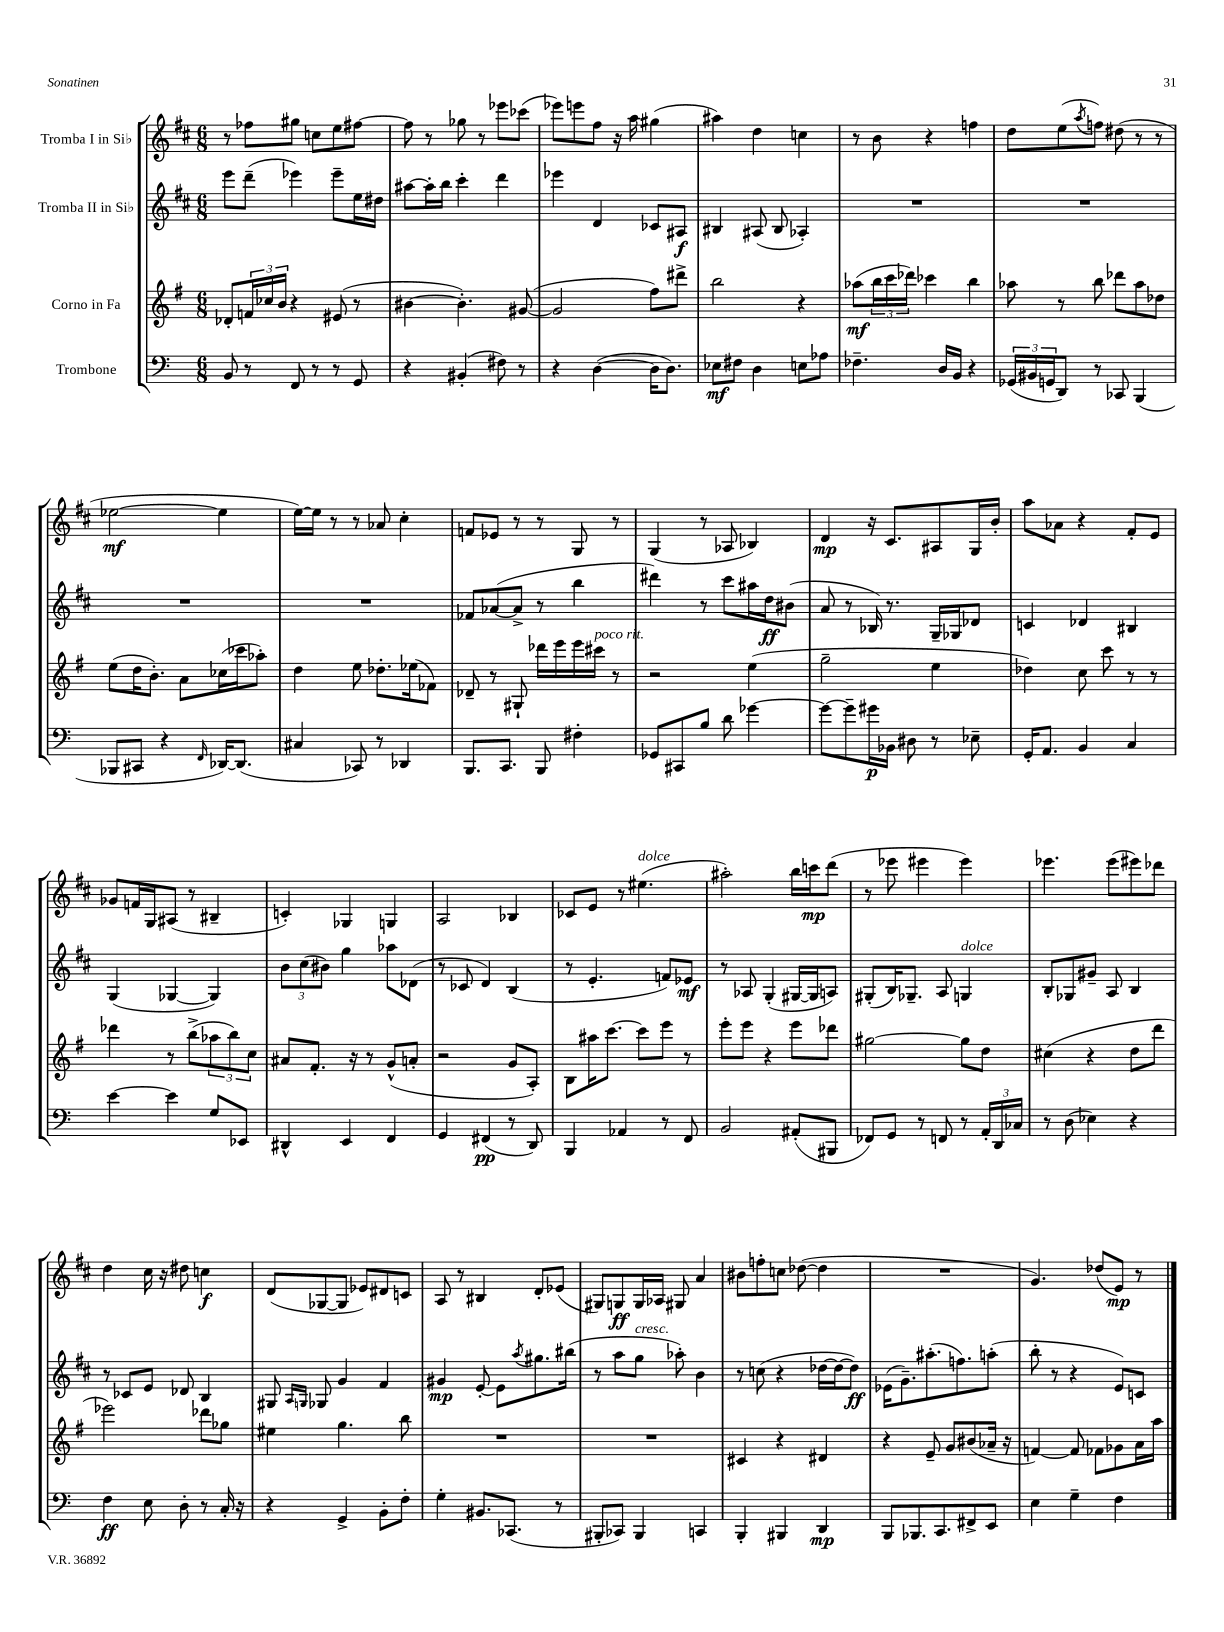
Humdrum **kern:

**kern	**kern	**kern	**kern
*staff4	*staff3	*staff2	*staff1
*clefF4	*clefG2	*clefG2	*clefG2
*k[]	*k[f#]	*k[f#c#]	*k[f#c#]
*M6/8	*M6/8	*M6/8	*M6/8
8BB/	8d-'/L	8eee\L	8r
8r	24f/L	(8ddd~\J	8ff-\L
.	24cc-/	.	.
.	24b/JJ	.	.
8FF/	4r	4eee-\)	8gg#\J
8r	.	.	8cc\L
8r	(8e#/	8eee-~\L	8ee\
8GG/	8r	16ee\L	[8ff#\J
.	.	16dd#\JJ	.
=	=	=	=
4r	[4b#\	[8aa#\L	8ff#\]
.	.	16aa#'\]L	8r
.	.	16bb\JJ	.
(4BB#'/	4.b#'\])	4ccc#'\	8gg-\
.	.	.	8r
8F#\)	.	4ddd\	8eee-\L
8r	([8g#/	.	(8ccc-\J
=	=	=	=
4r	2g#/]	4eee-\	8eee-\L)
.	.	.	8eee\
([4D\	.	4d/	8ff#\J
.	.	.	16r
.	.	.	16aa\
16D\]LK	8ff#\L)	8c-/L	(4gg#\
8.D\J)	.	.	.
.	8ddd#^\J	8A#/J	.
=	=	=	=
8E-\L	2bb\	4B#/	4aa#\)
8F#\J	.	.	.
4D\	.	(8A#/	4dd\
.	.	8B#/	.
8E\L	4r	4A-'/)	4cc\
8A-\J	.	.	.
=	=	=	=
4.F-~\	(8aa-\L	2.r	8r
.	24bb\L	.	8b\
.	24ccc\	.	.
.	24ddd-\JJ)	.	.
.	4ccc-\	.	4r
16D/LL	.	.	.
16BB/JJ	.	.	.
4r	4bb\	.	4ff\
=	=	=	=
(24GG-/LL	8aa-\	2.r	8dd\L
24BB#/	.	.	.
24GG/J	.	.	.
8DD/J)	8r	.	(8ee\
.	.	.	8qaa/
8r	8bb\	.	8ff\J)
8CC-/	8ddd-\L	.	(8dd#\
(4BBB/	8aa-\	.	8r
.	8dd-\J	.	8r
=	=	=	=
8BBB-/L	(8ee\L	2.r	[2ee-\
8CC#/J	16dd\K	.	.
.	8.b'\J)	.	.
4r	.	.	.
.	8a\L	.	.
16qqFF/	.	.	.
[16DD-/LK)	(16cc-\L	.	4ee-\]
(8.DD-/]J	16ccc-\J	.	.
.	8aa-'\J)	.	.
=	=	=	=
4C#/	4dd\	2.r	[16ee\LL)
.	.	.	16ee\]JJ
.	.	.	8r
8CC-/)	8ee\	.	8r
8r	8.dd-'\L	.	8a-/
4DD-/	.	.	4cc#'\
.	(16ee-\k	.	.
.	8f-\J)	.	.
=	=	=	=
8.BBB/L	8d-~/	8f-/L	8f/L
.	8r	([8a-/	8e-/J
8.CC/J	.	.	.
.	8G#`/	8a-^/]J	8r
8BBB/	16ddd-\LL	8r	8r
.	16eee\	.	.
4F#'\	16eee\	4bb\	8G/
.	16ccc#\JJ	.	.
.	8r	.	8r
=	=	=	=
8GG-/L	2r	4ddd#\)	(4G/
8CC#/	.	.	.
8B/J	.	8r	8r
8d\	.	8ccc#\L	8A-/
[4g-\	(4ee\	16aa#\L	4B-/)
.	.	16dd\J	.
.	.	(8b#\J	.
=	=	=	=
8g-\_L	2gg~\	8a/	4d/
8g-~\]	.	8r	.
16g#\L	.	16B-/)	16r
16BB-\JJ	.	8.r	8.c#/L
8D#\	.	.	.
8r	4ee\	16G~/LL	8A#/
.	.	16G-/J	.
8E-~\	.	8d-/J	16G/L
.	.	.	16b'/JJ
=	=	=	=
16GG'/LK	4dd-\)	4c/	8aa\L
8.AA/J	.	.	.
.	.	.	8a-\J
4BB/	8cc\	4d-/	4r
.	8ccc\	.	.
4C/	8r	4B#/	8f#'/L
.	8r	.	8e/J
=	=	=	=
[4e\	4ddd-\	(4G/	8g-/L
.	.	.	16f/L
.	.	.	16G/J
4e\]	8r	[4G-/	(8A#/J
.	(8bb^\L	.	8r
8G/L	12aa-\	4G-/])	4B#~/
.	12bb\)	.	.
8EE-/J	.	.	.
.	12cc\J	.	.
=	=	=	=
4DD#^^/	8a#/L	12b\L	4c'/)
.	.	(12cc#\	.
.	8.f#'/J	.	.
.	.	12b#\J)	.
4EE/	.	4gg\	4G-/
.	16r	.	.
.	8r	.	.
4FF/	(8g^^/L	8aa-\L	4G/
.	8a'/J	(8d-\J	.
=	=	=	=
4GG/	2r	8r	2A/
.	.	8c-/	.
(4FF#/	.	4d/)	.
8r	8g/L	(4B/	4B-/
8DD/)	8A'/J)	.	.
=	=	=	=
4BBB/	8B\L	8r	8c-/L
.	16aa#\K	4.e'/	8e/J
.	[8.ccc\J	.	.
4AA-/	.	.	8r
.	8ccc\]L	.	(4.ee#\
8r	8eee\J	8f/L)	.
8FF/	8r	8e-/J	.
=	=	=	=
2BB/	8eee'\L	8r	2aa#'\)
.	8eee\J	8A-/	.
.	4r	(4G'/	.
(8AA#'/L	8eee\L	[16G#/LL	16bb\LL
.	.	16G#/]J	16ccc\J
8BBB#/J	8ddd-\J	8A/J)	(8ddd\J
=	=	=	=
8FF-/L)	[2gg#\	(8G#'/L	8r
8GG/J	.	16B/K)	8eee-\
.	.	8.G-~/J	.
8r	.	.	4eee#\
8FF/	.	8A/	.
8r	8gg#\]L	4G/	4eee#\)
24AA'/LL	8dd\J	.	.
24DD/	.	.	.
24C-/JJ	.	.	.
=	=	=	=
8r	(4cc#\	8B'/L	4.eee-\
(8D\	.	8G-/	.
4E-\)	4r	8g#~/J	.
.	.	8A/	(8eee-\L
4r	8dd\L	4B/	8eee#\)
.	8ddd\J	.	8ddd-\J
=	=	=	=
4F\	2eee-\)	8r	4dd\
.	.	8c-/L	.
8E\	.	8e/J	16cc#\
.	.	.	16r
8D'\	.	8d-/	8dd#\
8r	8ddd-\L	4B/	4cc\
16C'/	8gg-\J	.	.
16r	.	.	.
=	=	=	=
4r	4ee#\	8G#/	(8d/L
.	.	16qqA/LL	.
.	.	16qqG/JJ	.
.	.	8G-/	[8G-/
4GG^/	4.gg\	4g/	8G-/]J
.	.	.	8e-/L)
8BB'\L	.	4f#/	8d#/
8F'\J	8bb\	.	8c/J
=	=	=	=
4G'\	2.r	4g#/	8A/
.	.	.	8r
8.BB#/L	.	[8e'/	4B#/
.	.	8e\]L	.
(8.CC-/J	.	.	.
.	.	8qaa/	.
.	.	8.gg#\	8d'/L
8r	.	.	(8e-/J
.	.	(16bb#\Jk	.
=	=	=	=
8BBB#'/L	2.r	8r	8G#/L)
8CC-/J)	.	8aa\L	8G/
4BBB#/	.	8gg\J	16G/L
.	.	.	16A-/JJ
.	.	8aa-'\)	8G#/
4CC/	.	4b\	4a/
=	=	=	=
4BBB'/	4c#/	8r	8b#\L
.	.	(8cc\	8ff'\
4BBB#/	4r	4r	8cc\J
.	.	.	([8dd-\
4DD/	4d#/	[16dd-\LL	4dd-\]
.	.	16dd-\_J	.
.	.	8dd-\]J)	.
=	=	=	=
8BBB/L	4r	(16e-\LK	2.r
.	.	8.g~\)	.
8.BBB-/	.	.	.
.	8e~/	(8.aa#'\	.
8.CC/	.	.	.
.	8g/L	.	.
.	.	8.ff\)	.
8FF#^/	(8b#/	.	.
8EE/J	16a-~/Jk	(8aa'\J	.
.	16r	.	.
=	=	=	=
4E\	[4f/)	8bb'\	4.g/)
.	.	8r	.
4G~\	8f/]	4r	.
.	8f-\L	.	(8dd-/L
4F\	8g-\	8e/L)	8e/J)
.	16a\L	8c/J	8r
.	16aa\JJ	.	.
==	==	==	==
*-	*-	*-	*-
